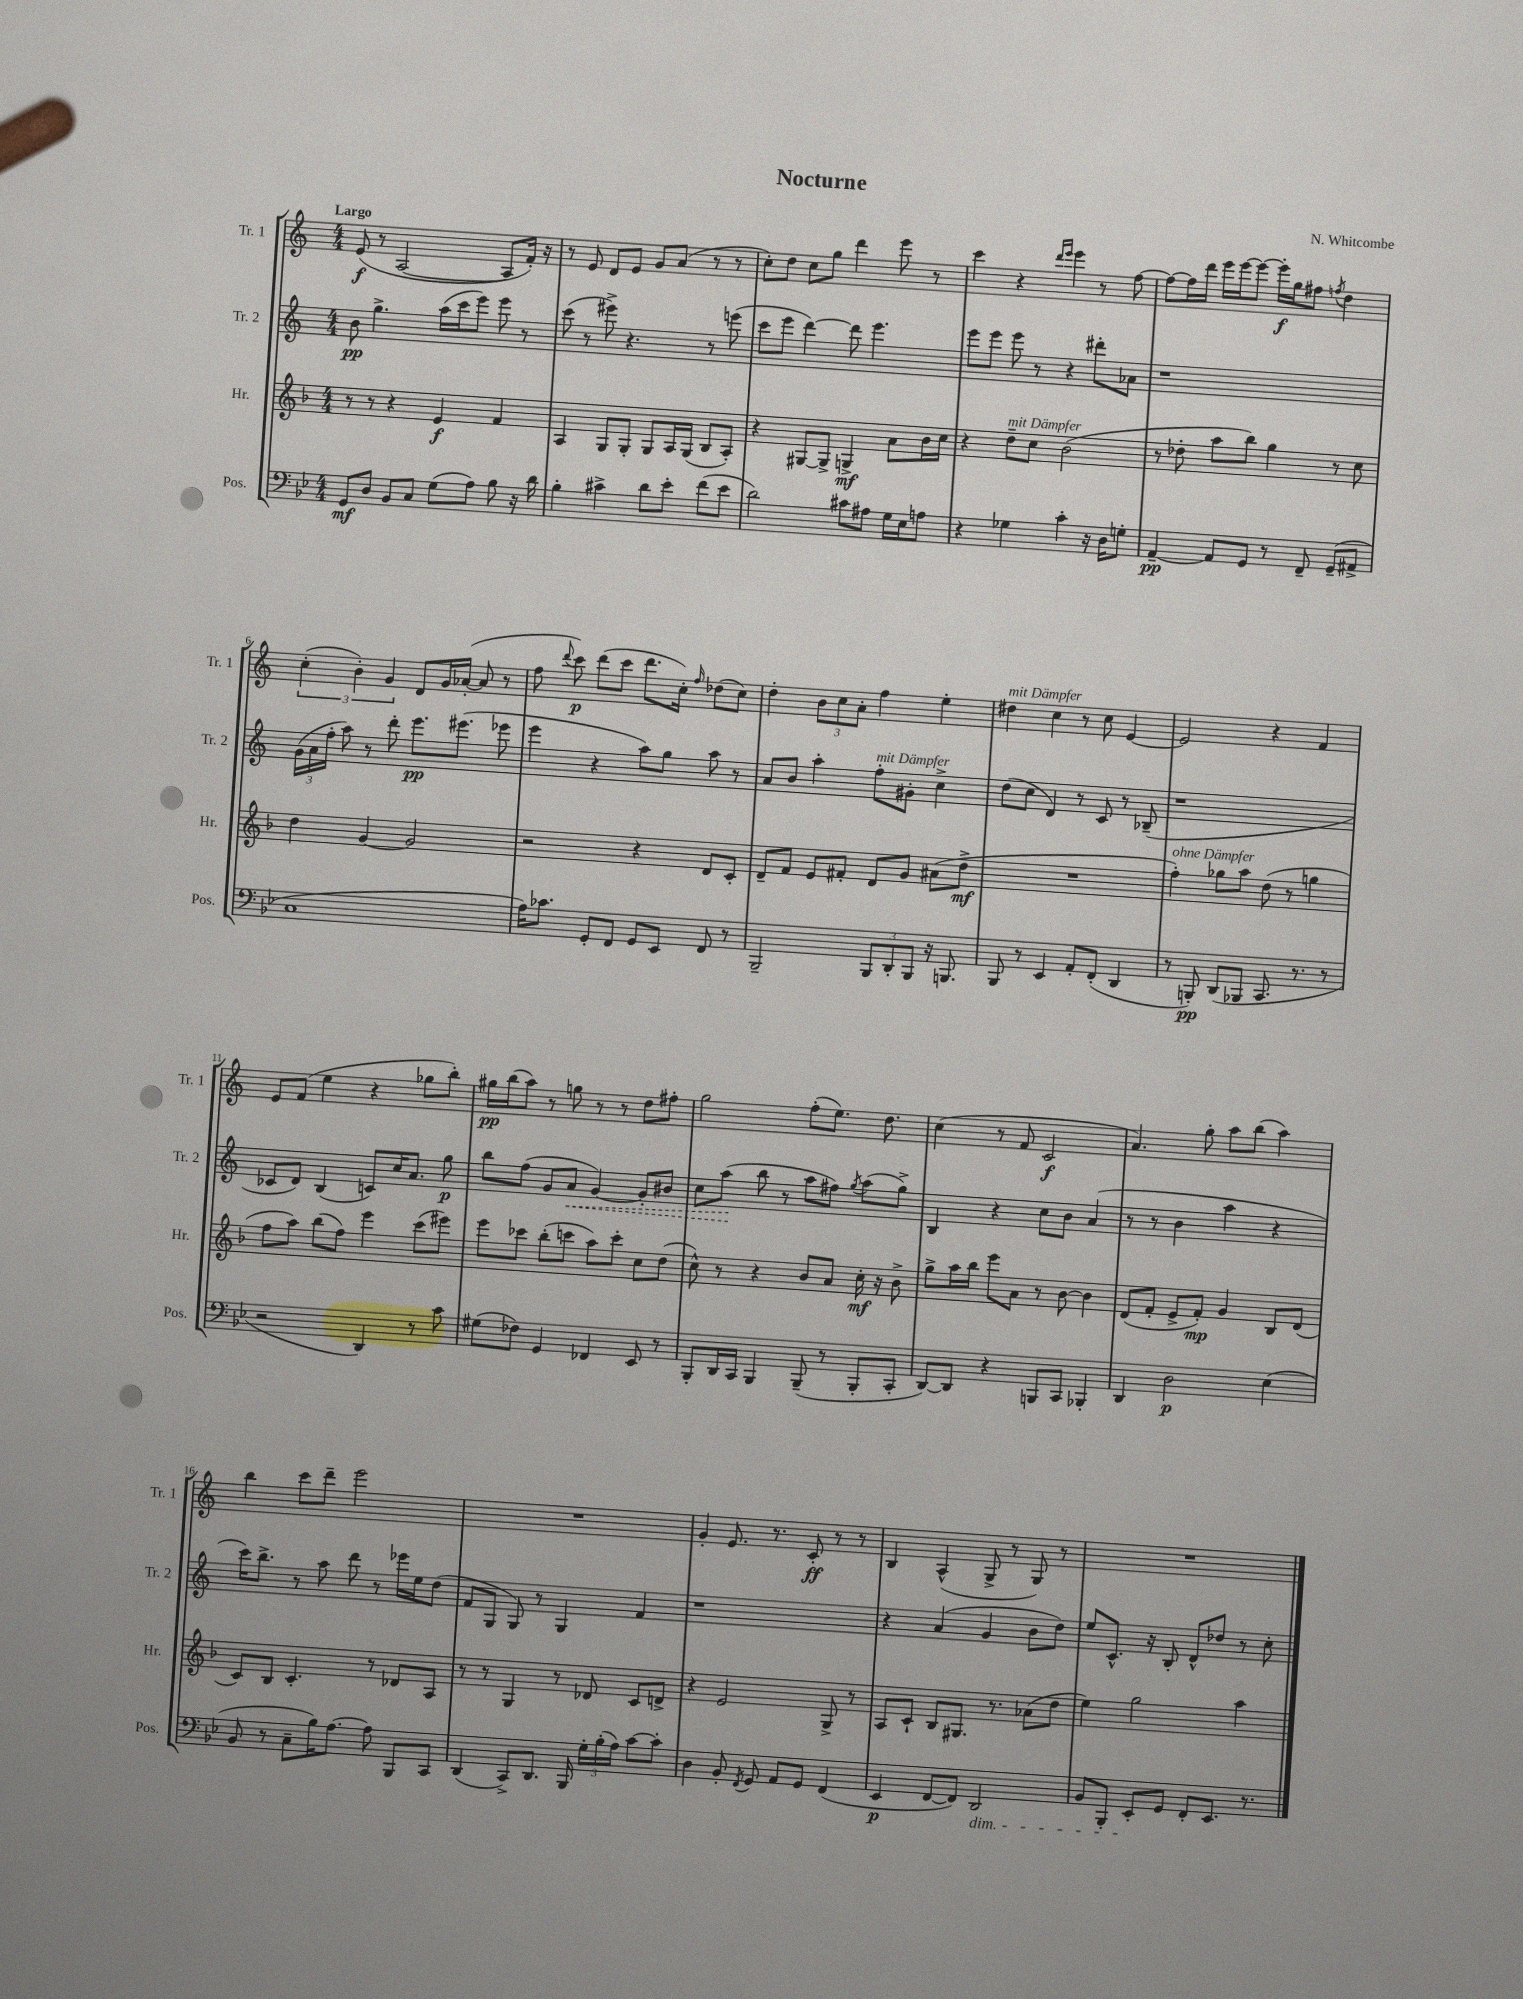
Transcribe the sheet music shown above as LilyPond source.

\header { title = "Nocturne" composer = "N. Whitcombe" }
<<
\new StaffGroup <<
\new Staff = "s0" \with { instrumentName = "Tr. 1" shortInstrumentName = "Tr. 1" } {
    \clef treble \key c \major \numericTimeSignature \time 4/4 \tempo "Largo"
    \autoBeamOff e'8\f( r8 a2~ a8[ f'16]-.) r16 |
    r8 e'8 d'8[ e'8] g'8[ a'8]( r8 r8 |
    c''8[-.) d''8] c''8[ g''8] d'''4 e'''8 r8 |
    c'''4 r4 \grace { d'''16[ e'''16] } e'''4 r8 f''8~ |
    f''8[~ f''16 d'''16] e'''16[ e'''16~ e'''8]~ e'''16[-.\f g''16 fis''8] \acciaccatura { f''8 } d''4 |
    \tuplet 3/2 { c''4-.( b'4-.) g'4 } d'8[ g'16 aes'16]~-.( aes'8 r8 |
    f''8 \appoggiatura { d'''8 } c'''8\p) d'''8[( c'''8] d'''8.[ c''16]-.) \grace { f''16 } des''8[( c''8]) |
    d''4-. \tuplet 3/2 { b'8[ c''8 a'8]-. } f''4 e''4-. |
    dis''4^\markup { \italic "mit Dämpfer" } c''4 r8 c''8 e'4~ |
    e'2 r4 f'4 |
    e'8[ f'8]( e''4 r4 ges''8[ b''8]-.) |
    gis''16[\pp b''16( a''8]) r8 g''8 r8 r8 d''8[ fis''8]-. |
    g''2 f''8[-.( e''8.]) d''8. |
    c''4( r8 f'8 c'2\f |
    a'4.) g''8-. a''8[ b''8]( a''4) |
    b''4 c'''8[ d'''8]-- e'''2 |
    R1 |
    g'4-. e'8. r8. c'8-.\ff r8 r8 |
    b4 a4-^( g8-> r8 g8) r8 |
    R1 \bar "|." |
}
\new Staff = "s1" \with { instrumentName = "Tr. 2" shortInstrumentName = "Tr. 2" } {
    \clef treble \key c \major \numericTimeSignature \time 4/4
    \autoBeamOff b'8\pp g''4.-> a''16[( c'''16 e'''8]) e'''8 r8 |
    c'''8( r8 eis'''8->) r4. r8 e'''8( |
    c'''8[ e'''8] d'''4~) d'''8 e'''4. |
    e'''8[ e'''8] e'''8 r8 r4 dis'''8[-. aes'8] |
    r1 |
    \tuplet 3/2 { g'16[( a'16 f''16]-. } a''8) r8 d'''8-. e'''8.[\pp eis'''8.]( ees'''8 |
    e'''4 r4 a''8[) g''8] a''8 r8 |
    a'8[ b'8] a''4-. f''8[-.^\markup { \italic "mit Dämpfer" } gis'8]-. c''4-> |
    d''8[( c''8] d'4) r8 c'8 r8 bes8--( |
    r1 |
    ces'8[ d'8]) b4( c'8[) c''16 a'8.] g''8\p |
    b''8[ f''8]( g'8[ \once \override Hairpin.style = #'dashed-line a'8]\< g'4~) g'8[-. bis'8] |
    c''8[ a''8]\!( b''8 r8 a''8[ fis''8]) \acciaccatura { g''8 } a''8[( g''8]->) |
    b4 r4 c''8[ b'8] a'4( |
    r8 r8 b'4 a''4 r4 |
    c'''16[) b''8.]-> r8 a''8 d'''8 r8 ees'''16[ e''16 d''8]( |
    f'8[ g8] g8) r8 g4 f'4 |
    r1 |
    r4 a'4( g'4 b'8[ d''8]) |
    e''8[ c'8.]-^ r16 b8-. d'8[-^ des''8] r8 c''8-. \bar "|." |
}
\new Staff = "s2" \with { instrumentName = "Hr." shortInstrumentName = "Hr." } {
    \clef treble \key f \major \numericTimeSignature \time 4/4
    \autoBeamOff r8 r8 r4 e'4\f f'4 |
    a4 g8[ g8]-. g8[ a16 g16]( bes8[ a8]-.) |
    r4 gis8[~ gis8]-> g4->\mf a'8[ bes'16 c''16] |
    r4 d''8[--^\markup { \italic "mit Dämpfer" } c''8] bes'2( |
    r8 des''8-. a''8[ bes''8]) g''4 r8 c''8 |
    d''4 g'4~ g'2 |
    r2 r4 d'8[ c'8]-. |
    d'8[-- f'8] e'8[ fis'8]-. d'8[ g'8] ais'8[( d''8]->\mf |
    R1 |
    f''4-.^\markup { \italic "ohne Dämpfer" }) ges''8[ a''8] d''8( r8 g''4 |
    f''8[ a''8]) bes''8[( f''8]) e'''4 c'''8[( eis'''8]) |
    e'''8[ ces'''8] bes''8[-.( c'''8] a''8[) c'''8]-. c''8[ d''8]( |
    c''8-^) r8 r4 bes'8[ a'8] c''16-.\mf r16 bes'8-> |
    g''8[-> a''16 bes''16] e'''8[ a'8] r8 bes'8~ bes'4 |
    d'8[( f'8]-. e'8[-> f'8]-.\mp) g'4 bes8[ d'8]( |
    c'8[) bes8] c'4.-. r8 des'8[ a8] |
    r8 r8 g4 r8 des'8 c'8[ d'8]-> |
    r4 e'2 g8-> r8 |
    a8[ c'8]-! bes8[ gis8.] r8. aes'8[( d''8] |
    e''4) g''2 a''4 \bar "|." |
}
\new Staff = "s3" \with { instrumentName = "Pos." shortInstrumentName = "Pos." } {
    \clef bass \key bes \major \numericTimeSignature \time 4/4
    \autoBeamOff g,8[\mf d8] bes,8[ c8] g8[( a8]) bes8 r16 d'16 |
    bes4-. cis'4-> d'8[ ees'8]-. f'8[( ees'8] |
    d'2) cis'8[ ais8] g16[ ees16 a8] |
    r4 ges4 c'4-. r16 d16[ g8]-. |
    a,4~--\pp a,8[ g,8] r8 f,8-- g,8[--( ais,8]-> |
    c1 |
    a16[) ces'8.] g,8[-. f,8] g,8[ ees,8] f,8 r8 |
    bes,,2-- \tuplet 3/2 { bes,,8[ d,8-. bes,,8] } r16 b,,8. |
    bes,,8 r8 ees,4 a,8[-. f,8]-.( d,4 |
    r8 b,,8-.\pp) d,8[( bes,,8] c,8. r8. r8 |
    r2 d,4) r8 c'8 |
    gis8[( fes8]) g,4 fes,4 ees,8 r8 |
    bes,,8[-. d,16 c,16] bes,,4 bes,,8--( r8 bes,,8[-. c,8]-. |
    d,8[~) d,8] r4 b,,8[ c,8] bes,,4-. |
    d,4 d2\p ees4( |
    bes,8 r8 c8[-- bes16) a8.]~ a8 bes,,8[ c,8] |
    d,4( c,8[->) d,8.] bes,,16 \tuplet 3/2 { g16[-. bes16-.( a16]) } c'8[~ c'8]-. |
    d4 bes,8-. \acciaccatura { f,8 } g,8 a,8[ g,8] f,4( |
    ees,4\p f,8[~ f,8]) d,2\dim |
    bes,8[ bes,,8]-. ees,8[-.\! g,8] f,8[-. ees,8.] r8. \bar "|." |
}
>>
>>
